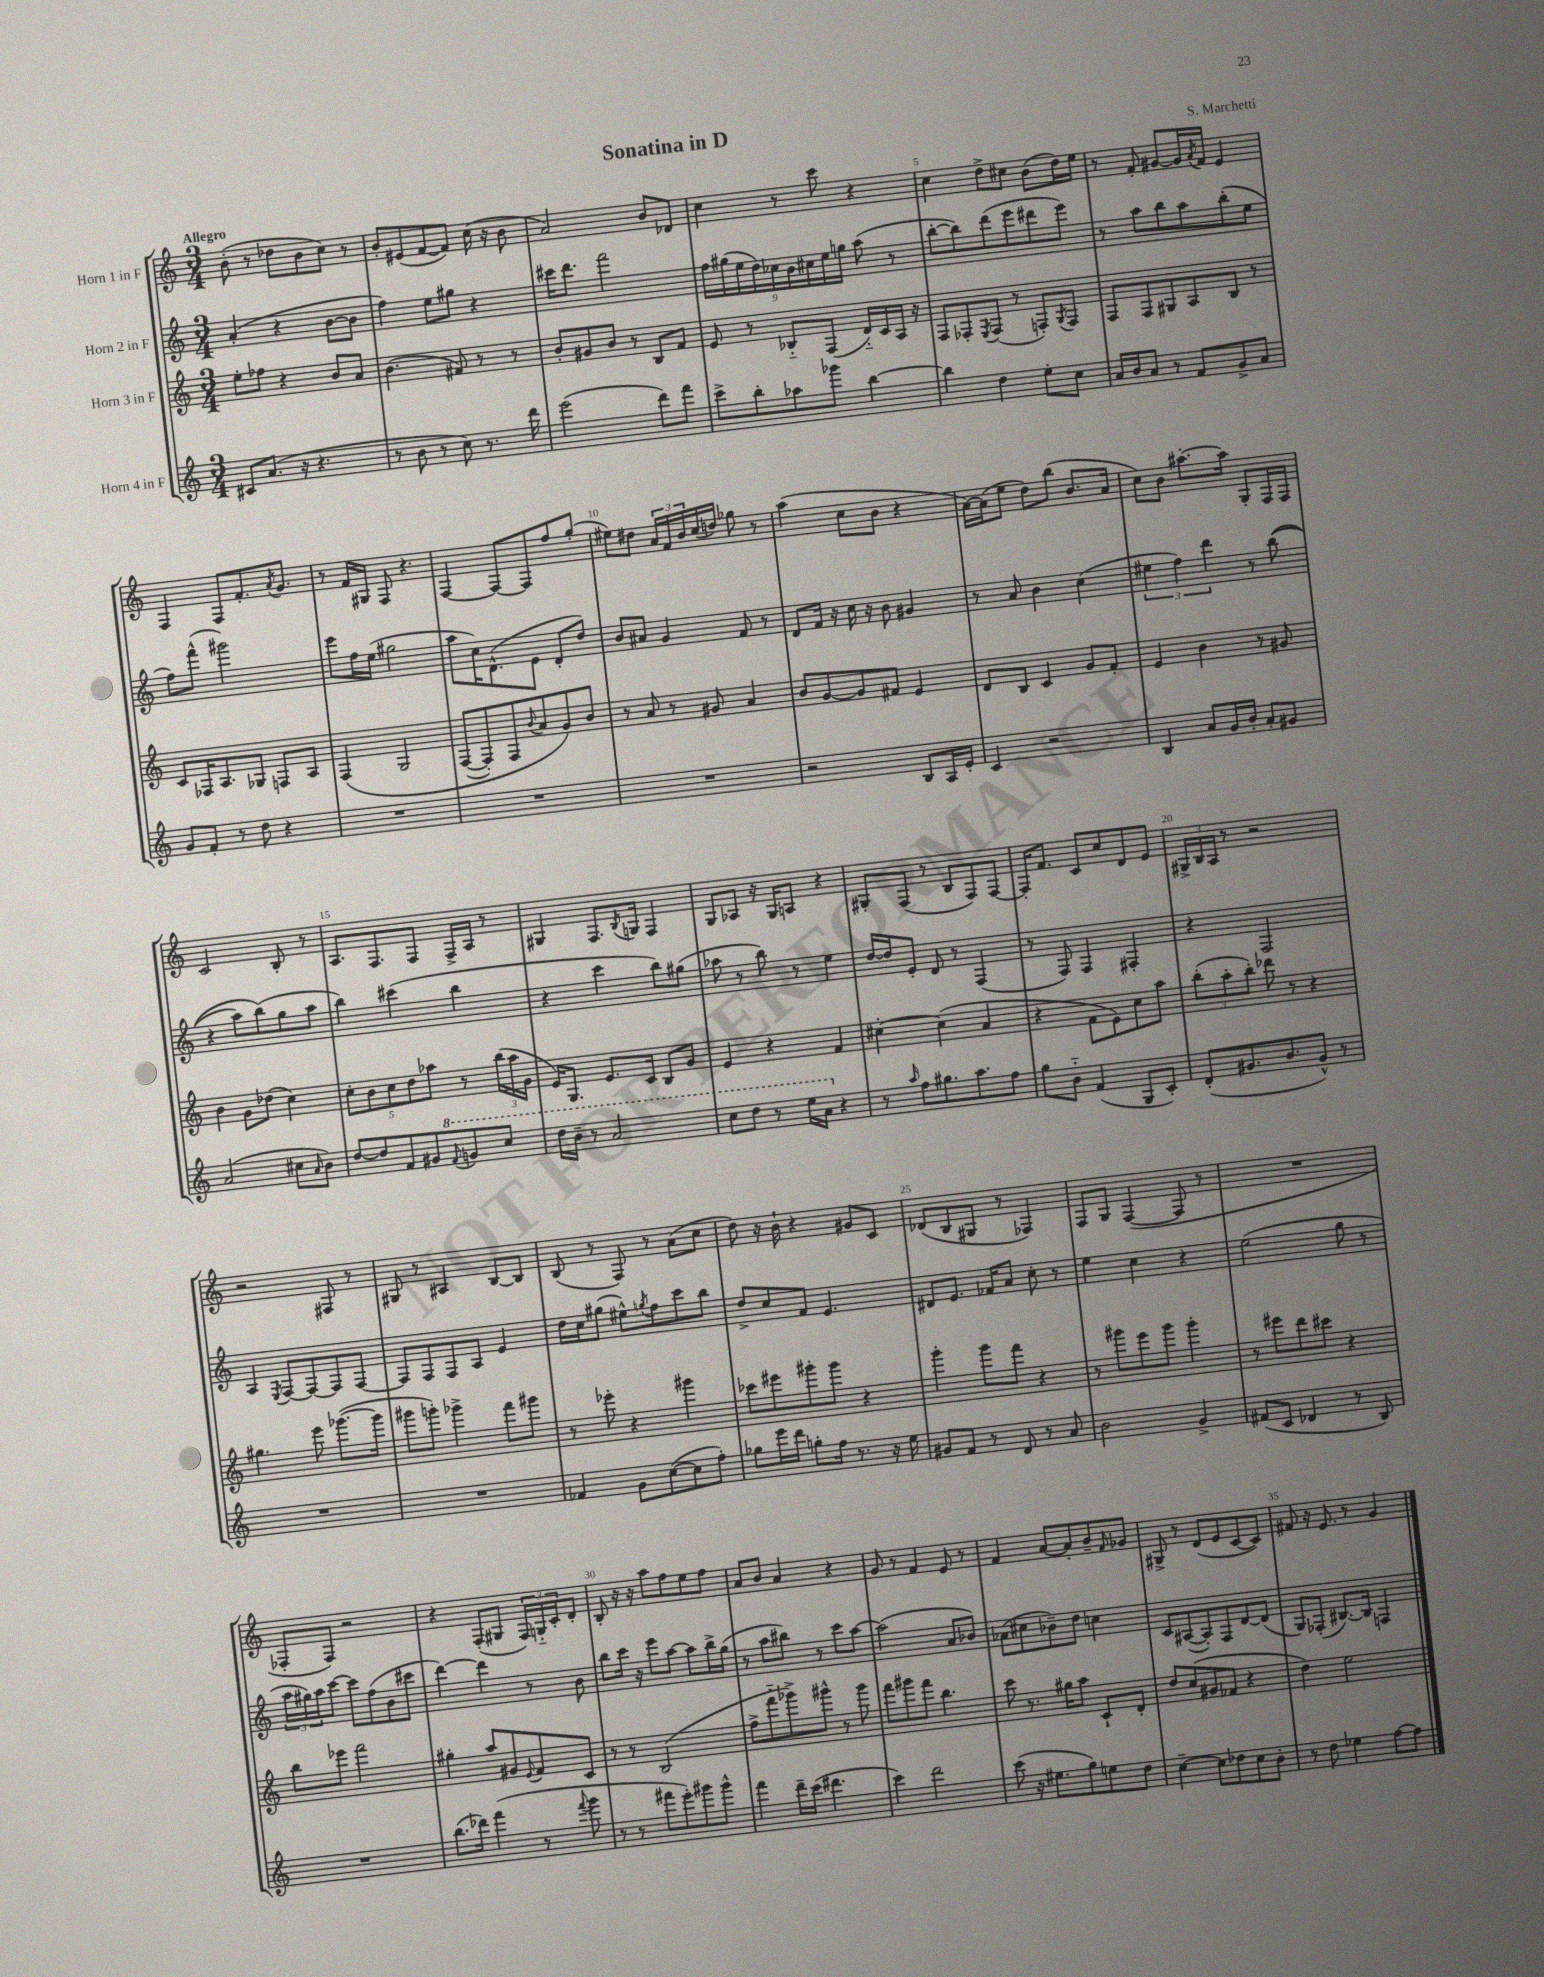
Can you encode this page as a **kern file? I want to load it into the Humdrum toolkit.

**kern	**kern	**kern	**kern
*staff4	*staff3	*staff2	*staff1
*clefG2	*clefG2	*clefG2	*clefG2
*k[]	*k[]	*k[]	*k[]
*M3/4	*M3/4	*M3/4	*M3/4
8c#	8ee'	(4a'	(8b'
(8.a	8ff-	.	8r
.	4r	4r	8dd-
16r	.	.	.
4.r	.	.	8b
.	8b	[8b	8cc)
.	8a	8b]	8r
=	=	=	=
8r	(4.b	4ff)	8b'
8b	.	.	(8e#
8r	.	8ee	[8f
8cc)	8f#)	8gg#	8f])
8.r	8r	4r	(16cc
.	.	.	16r
.	8r	.	8b
16ddd	.	.	.
=	=	=	=
(2eee	8b'	16ccc#	2a)
.	.	8.ddd	.
.	8g#	.	.
.	8b	2fff	.
.	8r	.	.
8ddd)	8B	.	8b
8fff	8f	.	8d-
=	=	=	=
8ccc^	8e	18ff	4cc
.	.	(18gg#	.
.	.	18ee	.
8bb'	8r	.	.
.	.	18dd)	.
.	.	18cc-	.
8aa-	8B-'~	.	8r
.	.	18b	.
.	.	18cc#	.
8ggg-	(8F	.	8ccc
.	.	18ee	.
.	.	18gg	.
[4bb	16d'~)	(8aa	4r
.	16c	.	.
.	16A	8r	.
.	16r	.	.
=	=	=	=
4bb]	8F	[8bb'	4cc
.	8F-'	8bb])	.
.	8qE	.	.
4dd	(8F-	(8ddd	8dd^
.	8r	8eee	8cc#
8ee'	8F')	8ddd#	(8b
.	8qG	.	.
8cc	8F	8eee)	16dd)
.	.	.	16ee
=	=	=	=
16a	8F	8r	8r
16b	.	.	.
8a	8F	8aa	8f'
8r	8G#	8bb	[8g#
8f	8A	8aa	16g#]
.	.	.	8qa
.	.	.	16f
8g^	8B	(8bb'	4e
8a	8r	8ee	.
=	=	=	=
8g	8c	8ff)	4F
8f'	16F-	(8fff^^	.
.	8.A	.	.
8r	.	2ggg#)	8F
8dd	8G-	.	8.f'
4r	8F	.	.
.	.	.	8qa
.	.	.	8.g
.	8A	.	.
=	=	=	=
2.r	&(4F	8eee	8r
.	.	16ff	16f
.	.	(16ee	16G#
.	2G	2gg#	8F
.	.	.	4.r
=	=	=	=
2.r	([8F	8aa	[4F
.	8F'])	16cc)	.
.	.	(8.d^^	.
.	8F	.	8F_
.	8qqb	.	.
.	8a	8e	8F]
.	8g&)	8d'	8ff
.	8b	8dd)	(8gg'
=	=	=	=
2.r	8r	8b	8ee#)
.	8a	8a#	8dd#
.	8r	4g	24a
.	.	.	24f
.	.	.	24b
.	8g#	.	(16cc
.	.	.	16dd)
.	4a	8f	8gg-
.	.	8r	8r
=	=	=	=
2r	8b	8d	(4aa
.	[8g	16f	.
.	.	16r	.
.	8g]	16cc	8cc
.	.	16r	.
.	8f#	8b	8b
8B	4e	4g#	4r
16A	.	.	.
16e'	.	.	.
=	=	=	=
4c	8d	8r	[16a)
.	.	.	(16a]
.	8B	8a	8ee
2r	4c	4b	8dd)
.	.	.	(8bb
.	8g	(4cc	8.b
.	8f'	.	.
.	.	.	16a
=	=	=	=
4B	4e	6ee#	8cc)
.	.	.	8b
.	.	6ff)	.
8a	4b	.	[8.aa#'
.	.	6ddd	.
16g	.	.	.
16b'	.	.	16aa#]
8a'	8r	8r	8G'
8g#	8g#	&((8bb	16F
.	.	.	16F
=	=	=	=
(2a	4b	4r	2c
.	8g	8aa)	.
.	(8dd-	(8bb&)	.
8cc#	4cc)	8gg	8B'
16qqa	.	.	.
8b)	.	8aa	8r
=	=	=	=
[8dd	10cc'	4bb)	8.A
.	10b	.	.
8dd]	.	.	.
.	.	.	8.F
.	10cc	.	.
8f	.	(4ccc#	.
.	10dd	.	.
8g#	.	.	8F
.	10aa-	.	.
8qqff	.	.	.
8gg	8r	4bb	16F^
.	.	.	16A
8ccc	(24bb	.	8r
.	24aa-	.	.
.	24g	.	.
=	=	=	=
16ddd	16e)	4r	4G#
16bb~	8.G	.	.
8r	.	.	.
2aa	8.e	4ccc	8.F
.	.	.	8qB
.	16c	.	16G
.	8B	8bb)	4F
.	8g	(8gg#	.
=	=	=	=
8ccc	4e	8aa-	8G
8ddd	.	8r	8A-
8r	4r	8bb)	16r
.	.	.	16G
16eee	.	8r	8A
16aa	.	.	.
4r	4f	4ee	4r
=	=	=	=
8r	[4cc#'	[16dd	8G#'
.	.	16dd]	.
16qqaa	.	.	.
8ff	.	8e'	(8F
8.gg#	(4cc#]	8d	8r
.	.	8r	8B
8.aa	.	.	.
.	4a	(4F	8F)
8ff	.	.	[8F
=	=	=	=
8gg	4r	8r	16F']
.	.	.	8.f
8b'~	.	8F)	.
(4f	8f	4F	8c
.	8e)	.	8cc
8G	8cc	4F#'	8d
8c')	8aa	.	8e
=	=	=	=
(8d'	(12bb'	4r	24G#^
.	.	.	24B
.	12aa'	.	24A
8.g#	.	.	8r
.	12bb')	.	.
.	8ddd-	2F	2r
8.b	.	.	.
.	8r	.	.
8g#^^)	4r	.	.
8r	.	.	.
=	=	=	=
2.r	4.gg#	4A	2r
.	.	8qE	.
.	.	[8F	.
.	8eee	8F_	.
.	([8.ggg-	8F]	8F#
.	.	[8F	8r
.	16ggg-]	.	.
=	=	=	=
2.r	8ggg#	8F]	8G#
.	8ggg')	8F	8r
.	4ggg-^	8F	4A#
.	.	8A	.
.	8fff	4e	[8B
.	8ggg#	.	8B]
=	=	=	=
4f-	8r	16dd	(8B
.	.	16cc	.
.	8eee-'	(8gg#	8r
8g	4r	8ee#^^)	8F)
.	.	8qgg	.
([8cc	.	8ff	8r
8cc]	4ggg#	8ccc	(8a
8ff')	.	8bb	8cc
=	=	=	=
8gg-	8ccc-	8dd^	8dd)
16eee	8eee#	8cc	16r
16ddd	.	.	16b`
8gg'	8ggg#'	8f	4r
16ff	8ggg#	4.e	.
8.r	.	.	.
.	4r	.	8g#
16r	.	.	8c
16ee	.	.	.
=	=	=	=
8g#	4ggg'	8d#	(8d-
8f	.	8.e	8B
8r	8ggg	.	8G#
.	.	16f-	.
8d	8fff	8a	8r
8r	4r	8cc'	4F-)
8a	.	8r	.
=	=	=	=
2b	8r	4ee	8F
.	8ggg#	.	8G
.	8eee	4cc	([4F
.	8ggg#	.	.
4g^	4ggg#'	4r	8F]
.	.	.	8r
=	=	=	=
(8f#	8r	(2ee	2.r
8c	8eee#	.	.
4d-	8ddd	.	.
.	8ccc#	.	.
8r	4r	8gg	.
8B)	.	8r	.
=	=	=	=
2.r	8bb	24aa	8F-'
.	.	24gg#)	.
.	.	24aa	.
.	8eee-	[8ccc	8F-)
.	2fff	8ccc]	2r
.	.	(8ff	.
.	.	8b	.
.	.	8ccc#	.
=	=	=	=
(8.bb	4gg#'	[4ddd)	4r
16ddd-)	.	.	.
(4fff	8aa	4ddd]	(8F'
.	8g#	.	8G#
.	8qqe	.	.
8r	8f	8r	24F)
.	.	.	24G'~
.	.	.	24c'
8qqfff	.	.	.
8ggg	8c	8b	8d'
=	=	=	=
8r	8r	8bb	8B'
8r	8r	16ccc	16r
.	.	16r	16r
8fff#	(2B	8eee	8aa
8eee')	.	[8aa	8ff
8ggg#	.	8aa]	8ee
8ggg#^^	.	16bb^	8ff
.	.	(16gg	.
=	=	=	=
4fff	8ff^	8r	8a
.	8fff'~	8aa	8b
16ddd~	8ggg-^)	8bb#)	4a
(16ccc	.	.	.
4.ddd#	8ggg#^^	8r	.
.	8r	8ccc	4r
.	8ggg#	[8aa	.
=	=	=	=
4ccc)	8fff	(2aa]	8g
.	8ggg#	.	8r
2ddd	8fff	.	4f
.	4.bb	.	.
.	.	8a	8e
.	.	8b-)	8r
=	=	=	=
(8ccc	8ccc	(8a-	4f
16r	8.r	8cc#	.
8.ee#	.	.	.
.	.	8b-~)	[8a
.	16gg#	.	.
8gg)	8aa	8dd	8a']
8ee	8c`	4cc	8b~
.	.	.	16qqf
8dd	8d'	.	8g-
=	=	=	=
[4cc~	8dd	8c	8G#^
.	(8cc	([8A#	8r
8cc]	8g#	8A#'])	(8d
8dd-	8f-	8F	8e
8cc	4r	[8d	[8c
8b'	.	(8d]	8c])
=	=	=	=
8r	4dd)	8G)	8f#
8dd	.	(8F-'	16r
.	.	.	8.e
4ee-	2ee	[8.B#)	.
.	.	.	8r
.	.	16B#]	.
[8ff	.	4F	4g
8ff]	.	.	.
==	==	==	==
*-	*-	*-	*-
